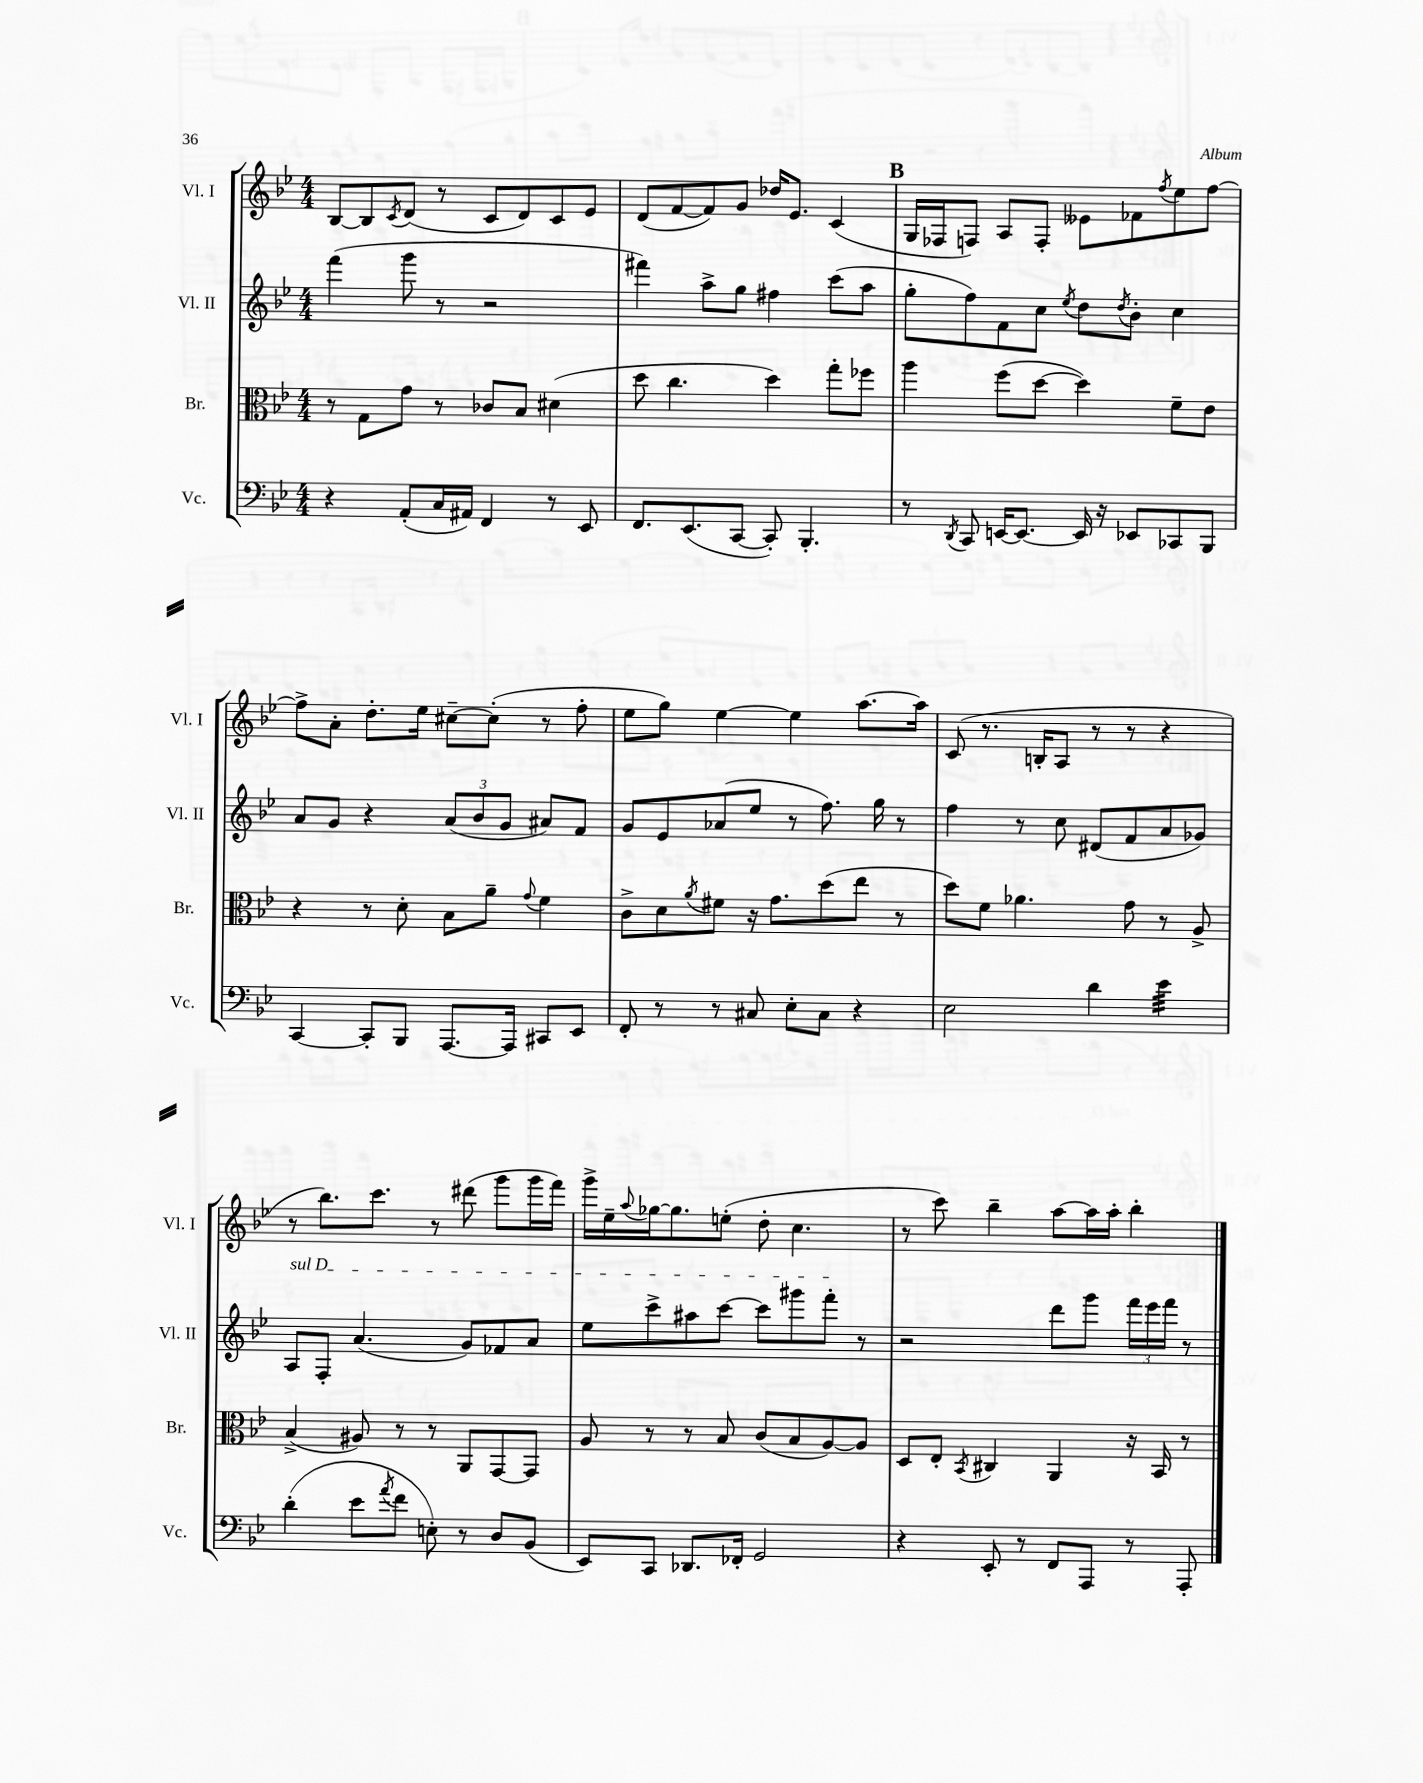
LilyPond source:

<<
\new StaffGroup <<
\new Staff = "s0" \with { instrumentName = "Vl. I" shortInstrumentName = "Vl. I" } {
    \clef treble \key bes \major \numericTimeSignature \time 4/4
    bes8~ bes8 \acciaccatura { c'8 } d'8( r8 c'8 d'8) c'8 ees'8 |
    d'8( f'8~ f'8) g'8 des''16 ees'8. c'4( |
    \mark \markup { \bold "B" } g16 fes16 f8) a8 f8-. eeses'8 fes'8 \acciaccatura { f''8 } ees''8 f''8~ |
    f''8-> a'8-. d''8.-. ees''16 cis''8~-- cis''8-.( r8 f''8-. |
    ees''8 g''8) ees''4~ ees''4 a''8.~ a''16 |
    c'8( r8. b16-. a8 r8 r8 r4 |
    r8 bes''8.) c'''8. r8 dis'''8( g'''8 g'''16 f'''16) |
    g'''16-> ees''16-- \appoggiatura { a''8 } ges''16~ ges''8. e''8-.( d''8-. c''4. |
    r8 c'''8) bes''4-- a''8~ a''16 a''16-. bes''4-. \bar "|." |
}
\new Staff = "s1" \with { instrumentName = "Vl. II" shortInstrumentName = "Vl. II" } {
    \clef treble \key bes \major \numericTimeSignature \time 4/4
    f'''4( g'''8 r8 r2 |
    fis'''4) a''8-> g''8 fis''4 c'''8( a''8 |
    \mark \markup { \bold "B" } g''8-. f''8) f'8 c''8 \acciaccatura { ees''8 } d''8 \acciaccatura { d''8 } bes'8-. c''4 |
    a'8 g'8 r4 \tuplet 3/2 { a'8( bes'8 g'8 } ais'8) f'8 |
    g'8 ees'8 aes'8( ees''8 r8 f''8.) g''16 r8 |
    f''4 r8 c''8 dis'8( f'8 a'8 ges'8) |
    \once \override TextSpanner.bound-details.left.text = \markup { \italic "sul D" } a8\startTextSpan f8-. a'4.( g'8) fes'8 a'8 |
    ees''8 c'''8-> ais''8 c'''8~ c'''8 gis'''8 f'''8-.\stopTextSpan r8 |
    r2 d'''8 g'''8 \tuplet 3/2 { f'''16 ees'''16 f'''16 } r8 \bar "|." |
}
\new Staff = "s2" \with { instrumentName = "Br." shortInstrumentName = "Br." } {
    \clef alto \key bes \major \numericTimeSignature \time 4/4
    r8 g8 g'8 r8 ces'8 bes8 dis'4( |
    d''8 c''4. d''4) g''8-. fes''8 |
    \mark \markup { \bold "B" } a''4 f''8( d''8~ d''4) f'8-- ees'8 |
    r4 r8 d'8-. bes8 a'8-- \appoggiatura { g'8 } f'4 |
    c'8-> d'8 \acciaccatura { a'8 } fis'8 r16 g'8. d''8( ees''8 r8 |
    d''8) f'8 aes'4. g'8 r8 a8-> |
    bes4->( ais8) r8 r8 a,8 g,8~ g,8 |
    a8 r8 r8 bes8 c'8( bes8 a8~) a8 |
    d8 ees8-. \acciaccatura { bes,8 } cis4 a,4 r16 bes,16 r8 \bar "|." |
}
\new Staff = "s3" \with { instrumentName = "Vc." shortInstrumentName = "Vc." } {
    \clef bass \key bes \major \numericTimeSignature \time 4/4
    r4 a,8-.( c16 ais,16) f,4 r8 ees,8 |
    f,8. ees,8.( c,8~ c,8-.) bes,,4.-. |
    \mark \markup { \bold "B" } r8 \acciaccatura { d,8 } c,8 e,16~ e,8.~ e,16 r16 ees,8 ces,8 bes,,8 |
    c,4~ c,8-. bes,,8 a,,8.~ a,,16 cis,8 ees,8 |
    f,8-. r8 r8 cis8 ees8-. cis8 r4 |
    ees2 d'4 ees'4:32 |
    d'4-.( ees'8 \acciaccatura { a'8 } f'8 e8-.) r8 d8 bes,8( |
    ees,8) c,8 des,8. fes,16-. g,2 |
    r4 ees,8-. r8 f,8 a,,8 r8 a,,8-. \bar "|." |
}
>>
>>
\layout { \context { \Score \remove "Bar_number_engraver" } }
